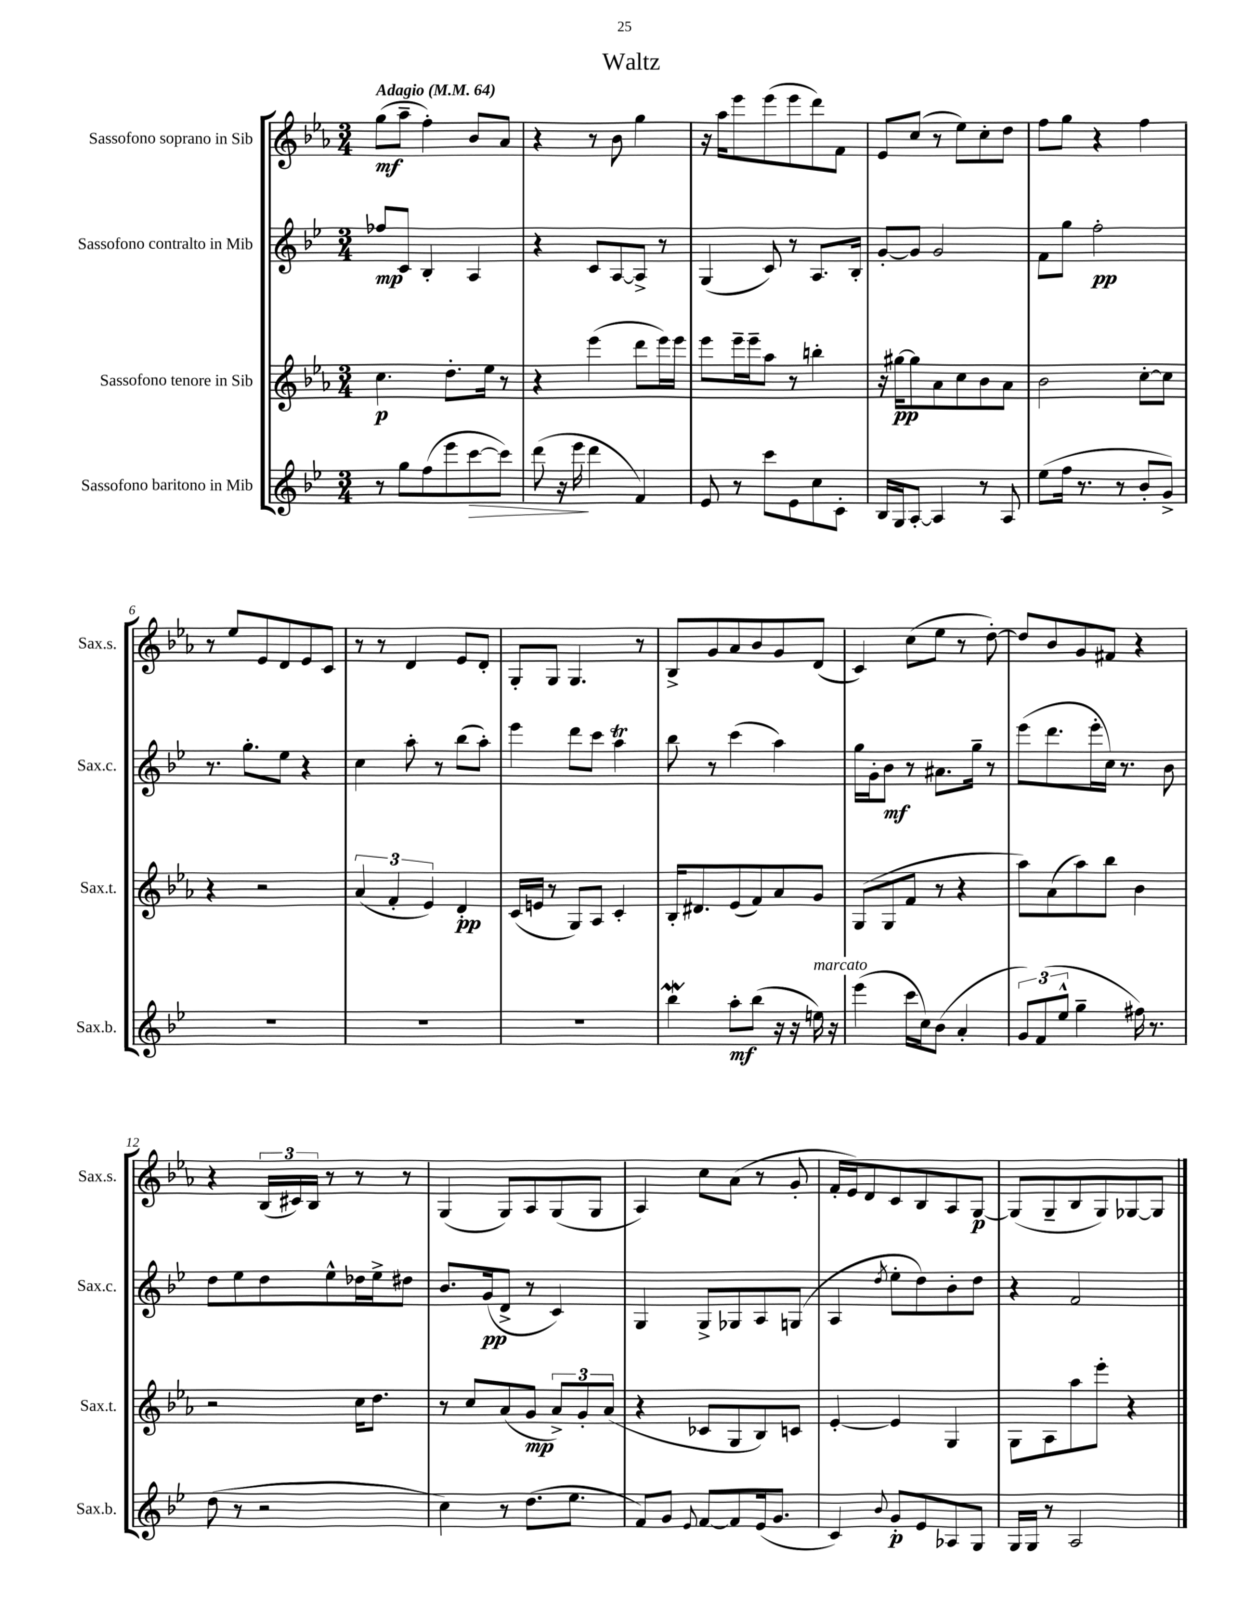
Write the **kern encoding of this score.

**kern	**kern	**kern	**kern
*staff4	*staff3	*staff2	*staff1
*clefG2	*clefG2	*clefG2	*clefG2
*k[b-e-]	*k[b-e-a-]	*k[b-e-]	*k[b-e-a-]
*M3/4	*M3/4	*M3/4	*M3/4
*MM64	*MM64	*MM64	*MM64
8r	4.cc	8ff-	(8gg
8gg	.	8c	8aa-~
(8ff	.	4B-'	4ff')
8eee-	8.dd'	.	.
[8ccc	.	4A	8b-
.	16ee-	.	.
8ccc])	8r	.	8a-
=	=	=	=
(8ddd	4r	4r	4r
16r	.	.	.
16eee-	.	.	.
4ddd	(4eee-	8c	8r
.	.	[8A	8b-
4f)	8ddd	8A^]	4gg
.	16eee-)	8r	.
.	16eee-	.	.
=	=	=	=
8e-	8eee-	(4G	16r
.	.	.	16aa-
8r	16eee-~	.	8eee-
.	16eee-~	.	.
8ccc	8aa-	8c)	(8eee-
8e-	8r	8r	8eee-
8cc	4bb'	8.A	8ddd)
8c'	.	.	8f
.	.	16B-'	.
=	=	=	=
16B-	16r	[8g'	8e-
16G	[16gg#	.	.
[8A'	8gg#]	8g]	(8cc
4A]	8a-	2g	8r
.	8cc	.	8ee-)
8r	8b-	.	8cc'
8A	8a-	.	8dd
=	=	=	=
(8ee-	2b-	8f	8ff
16ff	.	8gg	8gg
8.r	.	.	.
.	.	2ff'	4r
8r	.	.	.
8b-'	[8cc'	.	4ff
8g^)	8cc]	.	.
=	=	=	=
2.r	4r	8.r	8r
.	.	.	8ee-
.	.	8.gg'	.
.	2r	.	8e-
.	.	8ee-	8d
.	.	4r	8e-
.	.	.	8c
=	=	=	=
2.r	(6a-	4cc	8r
.	.	.	8r
.	6f'	.	.
.	.	8aa'	4d
.	6e-)	.	.
.	.	8r	.
.	4d'	(8bb-	8e-
.	.	8aa')	8d'
=	=	=	=
2.r	(16c	4eee-	8G'
.	16e	.	.
.	8r	.	8G
.	8G)	8ddd	4.G
.	8A-	8ccc	.
.	4c'	4aa	.
.	.	.	8r
=	=	=	=
4bb-	16B-'	8bb-	8B-^
.	8.d#	.	.
.	.	8r	8g
8aa'	(8e-	(4ccc	8a-
(8bb-	8f)	.	8b-
16r	8a-	4aa)	8g
16r	.	.	.
16ee)	8g	.	(8d
16r	.	.	.
=	=	=	=
(4eee-	(8G	16gg	4c)
.	.	16g'	.
.	8G	8b-	.
16ccc	8f	8r	(8cc
16cc)	.	.	.
(8b-	8r	8.a#	8ee-
4a'	4r	.	8r
.	.	16gg~	.
.	.	8r	[8dd')
=	=	=	=
12g)	8aa-)	(8eee-	8dd]
(12f	.	.	.
.	(8a-	8.ddd	8b-
12ee-^^	.	.	.
4gg~	8aa-)	.	8g
.	.	16eee-'	.
.	8bb-	16cc)	8f#
.	.	8.r	.
16ff#)	4b-	.	4r
8.r	.	.	.
.	.	8b-	.
=	=	=	=
(8dd	2r	8dd	4r
8r	.	8ee-	.
2r	.	8dd	(24B-
.	.	.	24c#)
.	.	.	24B-
.	.	8ee-^^	8r
.	16cc	16dd-	8r
.	8.dd	16ee-^	.
.	.	8dd#	8r
=	=	=	=
4cc)	8r	8.b-	(4G
.	8cc	.	.
.	.	(16g	.
8r	(8a-	8d^	8G)
(8.dd	8g	8r	8A-
.	12a-^)	4c)	(8G
8.ee-	.	.	.
.	12g'	.	.
.	.	.	8G
.	(12a-	.	.
=	=	=	=
8f)	4r	4G	4A-)
8g	.	.	.
8qqe-	.	.	.
[8f	8c-	8G^	8cc
8f]	8G	8G-	(8a-
(16e-	8B-)	8A	8r
8.g	.	.	.
.	8c	(8G	8g'
=	=	=	=
4c)	[4e-'	4A	16f'
.	.	.	16e-)
.	.	.	8d
8qqb-	.	8qdd	.
8g'	4e-]	8ee-'	8c
8e-	.	8dd)	8B-
8A-	4G	8b-'	8A-
8G	.	8dd	[8G
=	=	=	=
16G	8G	4r	(8G]
16G	.	.	.
8r	8A-	.	8G~
2A	8aa-	2f	8B-
.	8eee-'	.	8G)
.	4r	.	[8G-
.	.	.	8G-]
==	==	==	==
*-	*-	*-	*-
